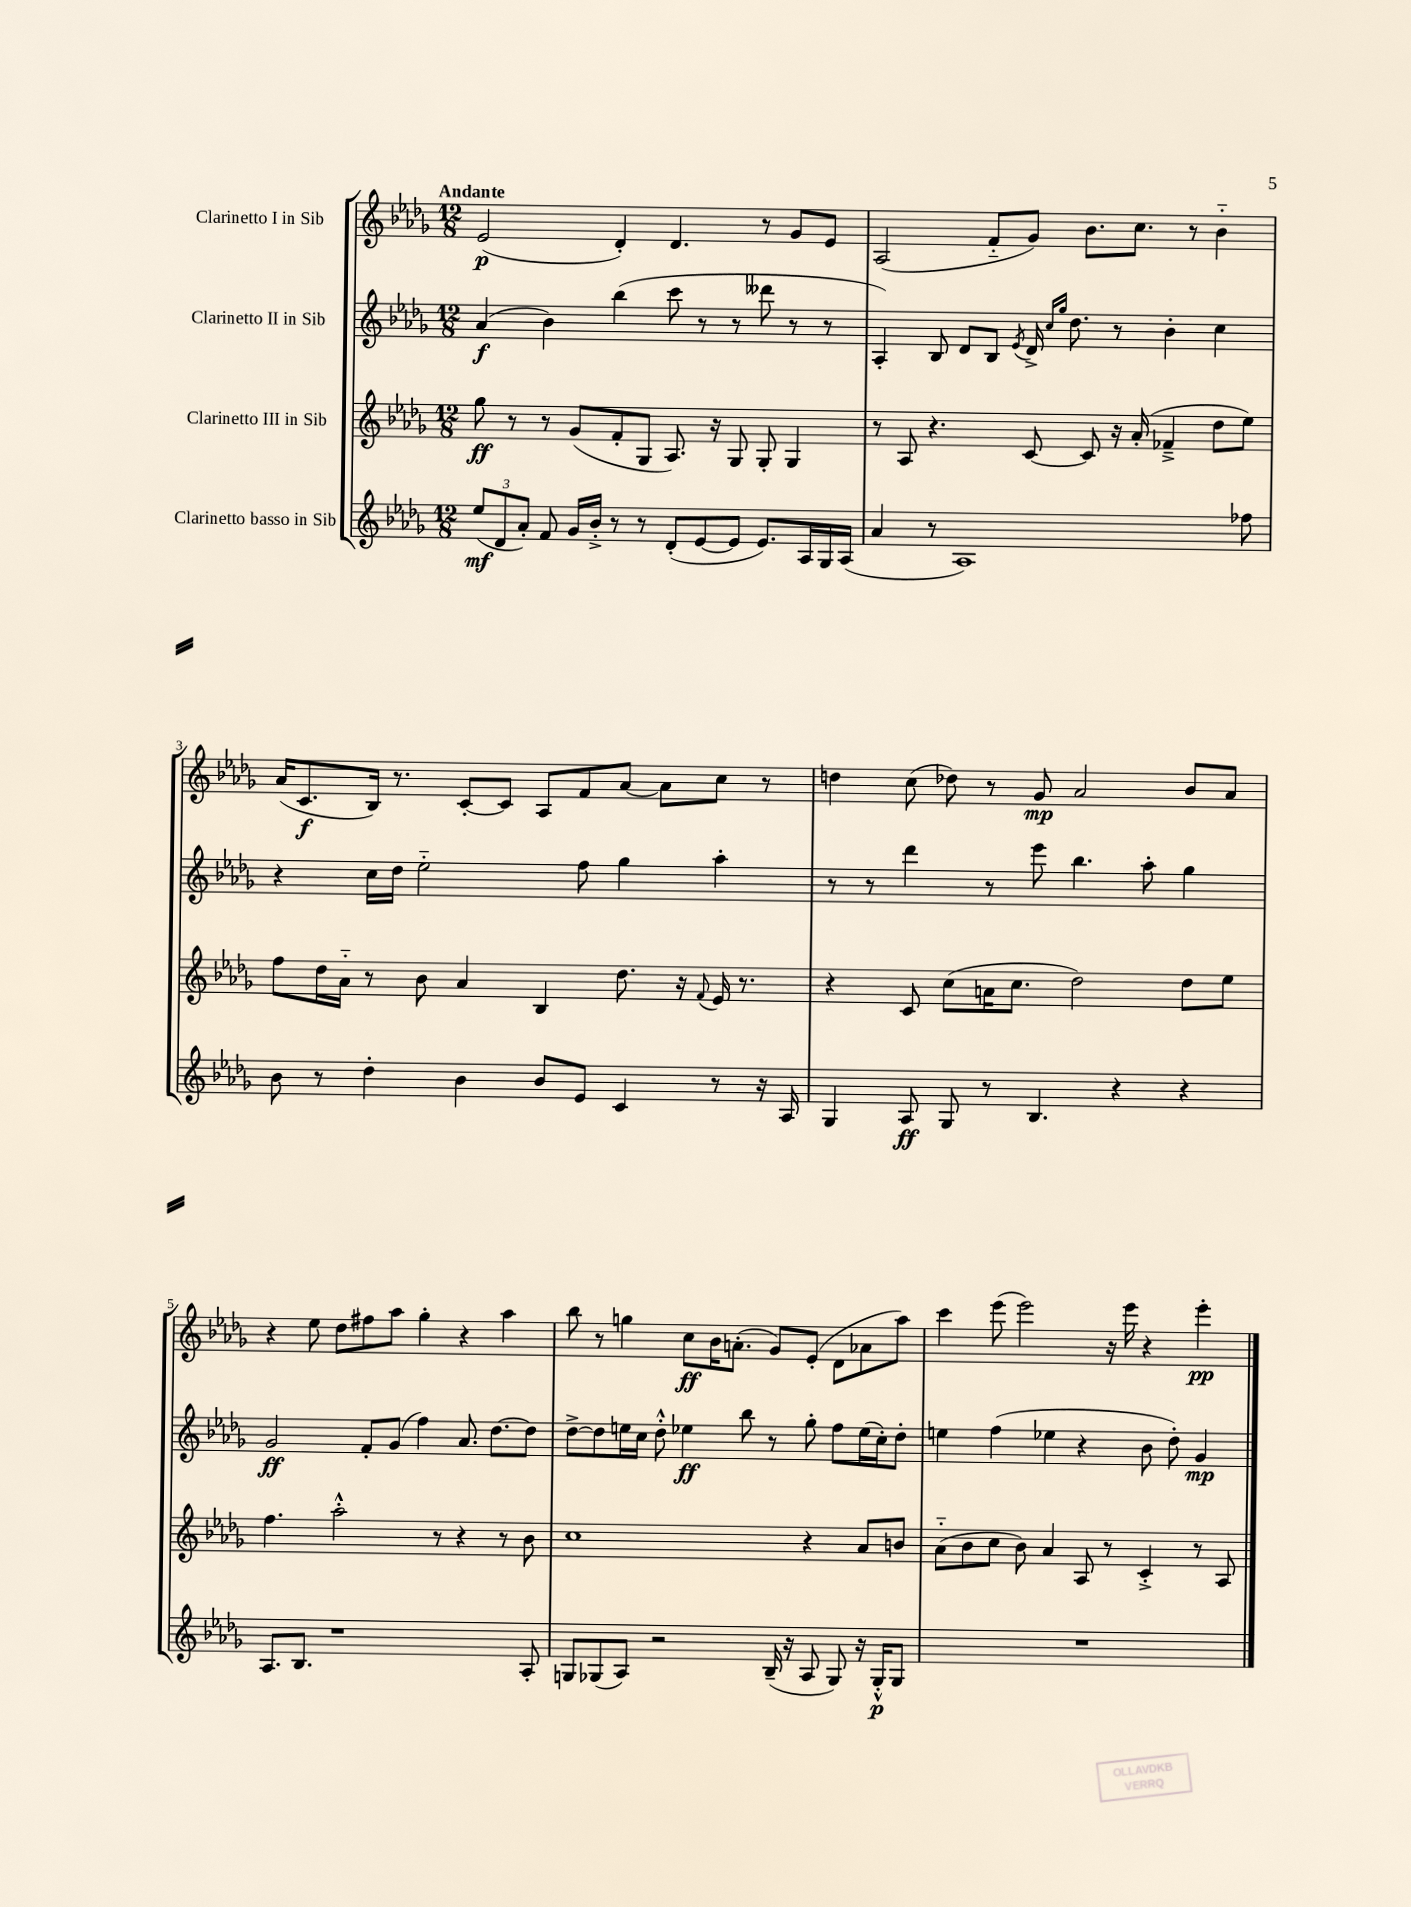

**kern	**dynam	**kern	**dynam	**kern	**dynam	**kern	**dynam
*part4	*part4	*part3	*part3	*part2	*part2	*part1	*part1
*staff4	*staff4	*staff3	*staff3	*staff2	*staff2	*staff1	*staff1
*I"Clarinetto basso in Sib	*	*I"Clarinetto III in Sib	*	*I"Clarinetto II in Sib	*	*I"Clarinetto I in Sib	*
*clefG2	*	*clefG2	*	*clefG2	*	*clefG2	*
*k[b-e-a-d-g-]	*	*k[b-e-a-d-g-]	*	*k[b-e-a-d-g-]	*	*k[b-e-a-d-g-]	*
*M12/8	*	*M12/8	*	*M12/8	*	*M12/8	*
=1	=1	=1	=1	=1	=1	=1	=1
!	!	!	!	!	!	!LO:TX:a:B:t=Andante	!
(12ee-/L	mf	8gg-\	ff	(4a-/	f	(2e-/	p
12d-/	.	.	.	.	.	.	.
.	.	8r	.	.	.	.	.
12a-'/J)	.	.	.	.	.	.	.
8f/	.	8r	.	4b-\)	.	.	.
16g-/LL	.	(8g-/L	.	.	.	.	.
16b-'^/JJ	.	.	.	.	.	.	.
8r	.	8f'/	.	(4bb-\	.	4d-'/)	.
8r	.	8G-/J	.	.	.	.	.
(8d-'/L	.	8.A-/)	.	8ccc\	.	4.d-/	.
[8e-/	.	.	.	8r	.	.	.
.	.	16r	.	.	.	.	.
8e-/J]	.	8G-/	.	8r	.	.	.
8.e-/L)	.	8G-'/	.	8ddd--X\	.	8r	.
.	.	4G-/	.	8r	.	8g-/L	.
16A-/L	.	.	.	.	.	.	.
16G-/	.	.	.	8r	.	8e-/J	.
(16A-/JJ	.	.	.	.	.	.	.
=2	=2	=2	=2	=2	=2	=2	=2
4a-/	.	8r	.	4A-'/)	.	(2A-/	.
.	.	8A-/	.	.	.	.	.
8r	.	4.r	.	8B-/	.	.	.
1A-)	.	.	.	8d-/L	.	.	.
.	.	.	.	8B-/J	.	8f/L	.
.	.	.	.	8qe-/	.	.	.
.	.	[8c/	.	16d-^/	.	8g-/J)	.
.	.	.	.	16qqcc/LL	.	.	.
.	.	.	.	16qqgg-/JJ	.	.	.
.	.	.	.	8.dd-\	.	.	.
.	.	8c/]	.	.	.	8.b-\L	.
.	.	16r	.	8r	.	.	.
.	.	(16a-'/	.	.	.	8.cc\J	.
.	.	4f-X~^/	.	4b-'\	.	.	.
.	.	.	.	.	.	8r	.
.	.	8dd-\L	.	4cc\	.	4b-\	.
8ff-X\	.	8ee-\J)	.	.	.	.	.
!!LO:LB:g=z
=3	=3	=3	=3	=3	=3	=3	=3
8b-\	.	8ff\L	.	4r	.	(16a-/KL	.
.	.	.	.	.	.	8.c/	f
8r	.	16dd-\L	.	.	.	.	.
.	.	16a-\JJ	.	.	.	.	.
4dd-'\	.	8r	.	16cc\LL	.	16B-/Jk)	.
.	.	.	.	16dd-\JJ	.	8.r	.
.	.	8b-\	.	2ee-\	.	.	.
4b-\	.	4a-/	.	.	.	[8c'/L	.
.	.	.	.	.	.	8c/J]	.
8b-/L	.	4B-/	.	.	.	8A-/L	.
8e-/J	.	.	.	8ff\	.	8f/	.
4c/	.	8.dd-\	.	4gg-\	.	[8a-/J	.
.	.	.	.	.	.	8a-\L]	.
.	.	16r	.	.	.	.	.
.	.	8qqf/	.	.	.	.	.
8r	.	16e-/	.	4aa-'\	.	8cc\J	.
.	.	8.r	.	.	.	.	.
16r	.	.	.	.	.	8r	.
16A-/	.	.	.	.	.	.	.
=4	=4	=4	=4	=4	=4	=4	=4
4G-/	.	4r	.	8r	.	4ddn\	.
.	.	.	.	8r	.	.	.
8A-/	ff	8c/	.	4ddd-\	.	(8cc\	.
8G-/	.	(8cc\L	.	.	.	8dd-X\)	.
8r	.	16an\K	.	8r	.	8r	.
.	.	8.cc\J	.	.	.	.	.
4.B-/	.	.	.	8eee-\	.	8g-/	mp
.	.	2dd-\)	.	4.bb-\	.	2a-/	.
4r	.	.	.	.	.	.	.
.	.	.	.	8aa-'\	.	.	.
4r	.	8dd-\L	.	4gg-\	.	8b-/L	.
.	.	8ee-\J	.	.	.	8a-/J	.
!!LO:LB:g=z
=5	=5	=5	=5	=5	=5	=5	=5
8.A-/L	.	4.ff\	.	2g-/	ff	4r	.
8.B-/J	.	.	.	.	.	.	.
.	.	.	.	.	.	8ee-\	.
1r	.	2aa-'^^\	.	.	.	8dd-\L	.
.	.	.	.	8f'/L	.	8ff#X\	.
.	.	.	.	(8g-/J	.	8aa-\J	.
.	.	.	.	4ff\)	.	4gg-'\	.
.	.	8r	.	.	.	.	.
.	.	4r	.	8.a-/	.	4r	.
.	.	.	.	[8.dd-\L	.	.	.
.	.	8r	.	.	.	4aa-\	.
8A-'/	.	8b-\	.	8dd-\J]	.	.	.
=6	=6	=6	=6	=6	=6	=6	=6
8Gn/L	.	1cc	.	[8dd-^\L	.	8bb-\	.
(8G-X/	.	.	.	8dd-\]	.	8r	.
8A-/J)	.	.	.	16een\L	.	4ggn\	.
.	.	.	.	16cc\JJ	.	.	.
2r	.	.	.	8dd-'^^\	.	.	.
.	.	.	.	4ee-X\	ff	8cc\L	ff
.	.	.	.	.	.	16b-\K	.
.	.	.	.	.	.	(8.an'\J	.
.	.	.	.	8bb-\	.	.	.
(16B-~/	.	.	.	8r	.	8g-/L)	.
16r	.	.	.	.	.	.	.
8A-/	.	4r	.	8gg-'\	.	(8e-'/J	.
8G-/)	.	.	.	8ff\L	.	8d-\L	.
16r	.	8a-/L	.	(16ee-\L	.	8a-X\	.
16G-'^^/KL	p	.	.	16cc'\J)	.	.	.
8G-/J	.	8bn/J	.	8dd-'\J	.	8aa-\J)	.
=7	=7	=7	=7	=7	=7	=7	=7
1.r	.	(8a-\L	.	4een\	.	4ccc\	.
.	.	8b-\	.	.	.	.	.
.	.	8cc\J	.	(4ff\	.	(8eee-\	.
.	.	8b-\)	.	.	.	2eee-\)	.
.	.	4a-/	.	4ee-X\	.	.	.
.	.	8A-/	.	4r	.	.	.
.	.	8r	.	.	.	16r	.
.	.	.	.	.	.	16eee-\	.
.	.	4c'^/	.	8b-\	.	4r	.
.	.	.	.	8dd-'\)	.	.	.
.	.	8r	.	4g-/	mp	4eee-'\	pp
.	.	8A-/	.	.	.	.	.
==	==	==	==	==	==	==	==
*-	*-	*-	*-	*-	*-	*-	*-
